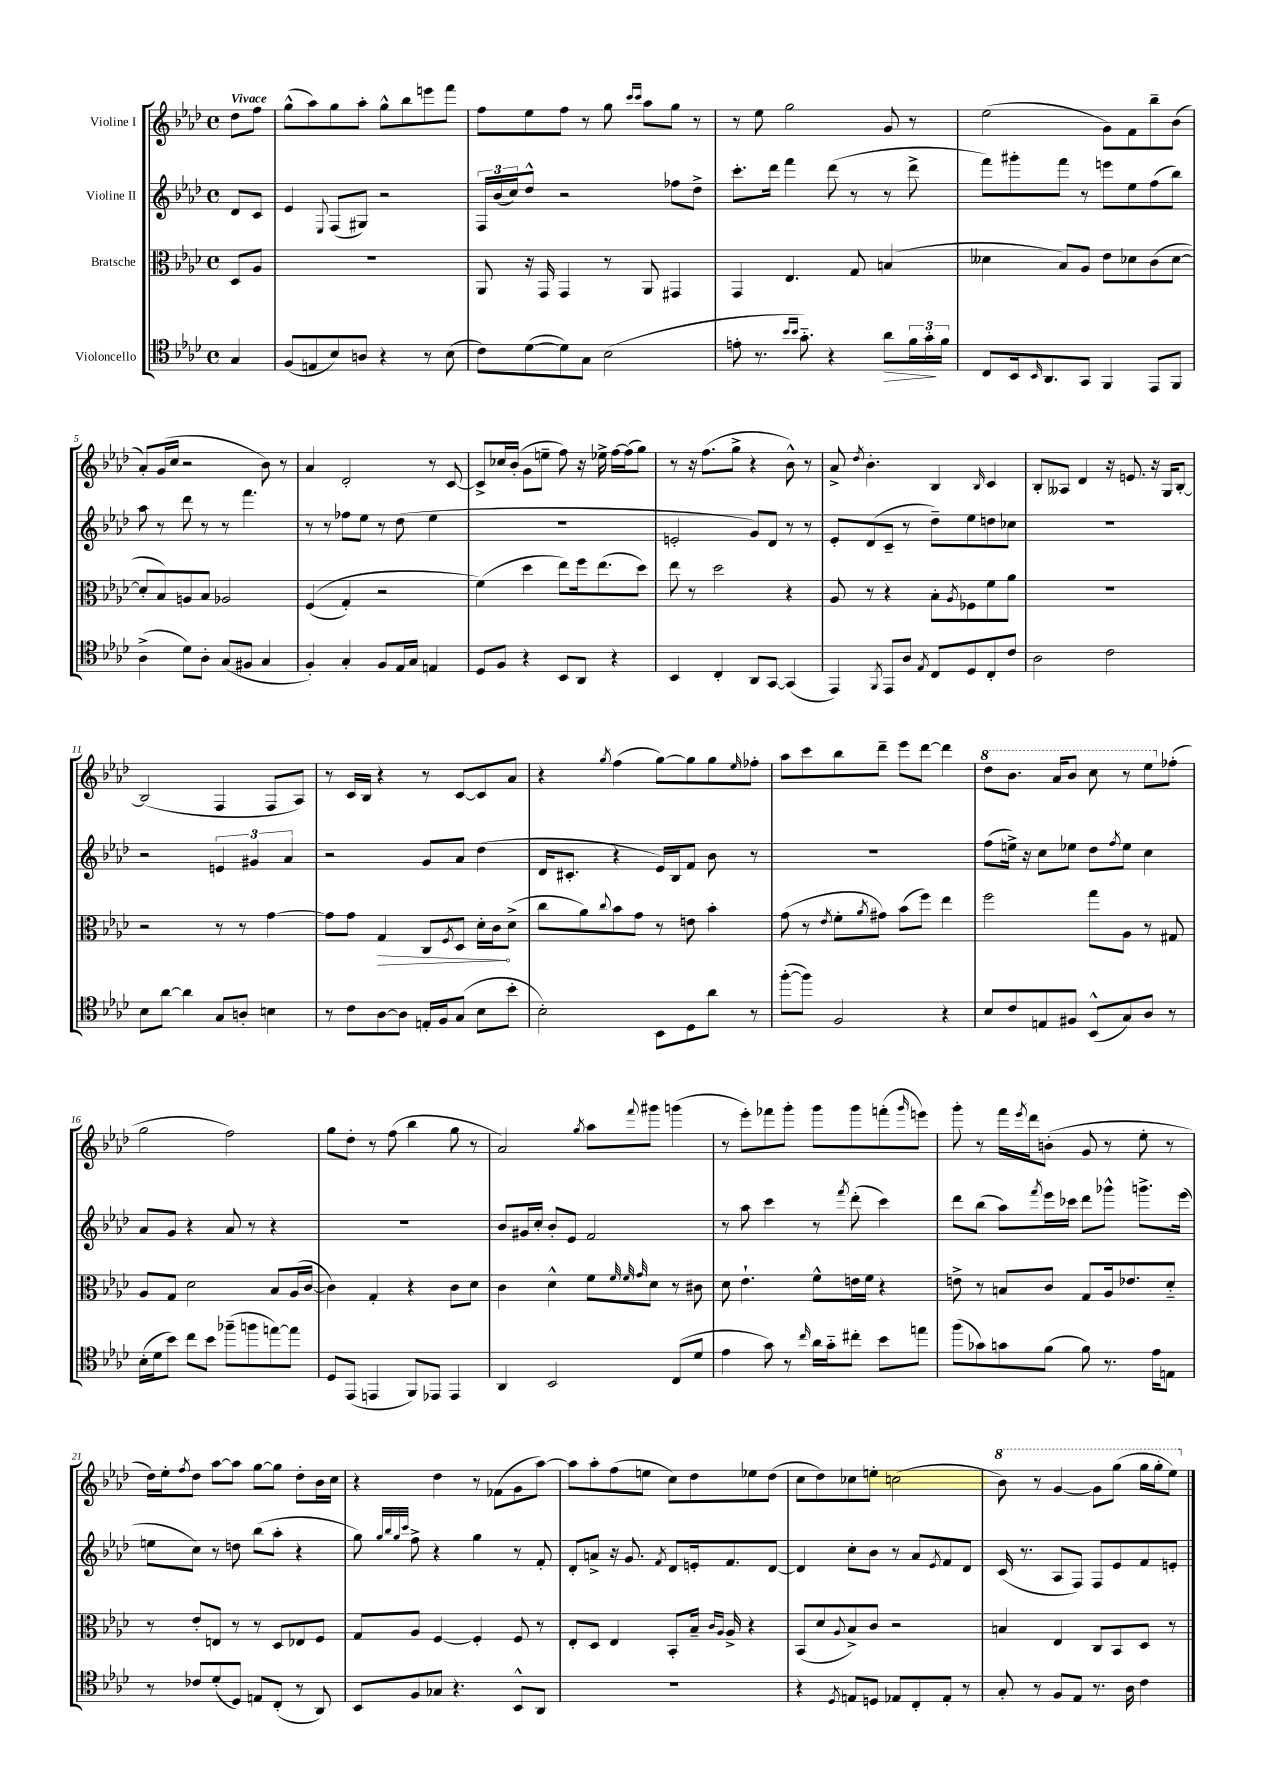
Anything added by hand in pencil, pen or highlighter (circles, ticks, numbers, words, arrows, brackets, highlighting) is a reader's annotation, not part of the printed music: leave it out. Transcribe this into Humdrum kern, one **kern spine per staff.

**kern	**kern	**kern	**kern
*staff4	*staff3	*staff2	*staff1
*clefC4	*clefC3	*clefG2	*clefG2
*k[b-e-a-d-]	*k[b-e-a-d-]	*k[b-e-a-d-]	*k[b-e-a-d-]
*M4/4	*M4/4	*M4/4	*M4/4
*met(c)	*met(c)	*met(c)	*met(c)
4G	8D-	8d-	8dd-
.	8A-	8c	8ff
=	=	=	=
(8F	1r	4e-	(8gg^^
8E	.	.	8aa-)
.	.	8qqE-	.
8B-)	.	(8F	8gg
8A	.	8G#)	8aa-'
4r	.	2r	8gg^^
.	.	.	8bb-
8r	.	.	8eee
(8B-	.	.	8fff
=	=	=	=
8c)	8AA-	24F	8ff
.	.	(24b-	.
.	.	24cc)	.
([8d-	16r	8dd-^^	8ee-
.	16GG	.	.
8d-])	4GG	2r	8ff
8G	.	.	8r
(2B-	8r	.	8gg
.	.	.	16qqccc
.	.	.	16qqccc
.	8AA-	.	8aa-
.	4GG#	8ff-	8gg
.	.	8dd-^	8r
=	=	=	=
8e'	4GG	8.ccc'	8r
8.r	.	.	8ee-
.	.	16ddd-	.
.	4.E-	4fff	2gg
16qqb-	.	.	.
16qqb-	.	.	.
8.g'~)	.	.	.
4r	.	(8ddd-	.
.	8G	8r	.
8a-	(4B	8r	8g
24f	.	8ddd-^	8r
24g'	.	.	.
24f	.	.	.
=	=	=	=
8C	4d--	8fff)	(2ee-
16BB-	.	8ggg#'	.
16qqBB-	.	.	.
8.AA-	.	.	.
.	8B-)	8fff	.
8GG	8A-	8r	.
4FF	8e-	8eee	8g)
.	8d-	8ee-	8f
8EE-	(8c	(8ff	8bb-~
8FF	[8d-	8bb-)	(8b-
=	=	=	=
(4A-^	8d-']	8aa-	8a-')
.	8B-)	8r	(16g
.	.	.	16cc
8d-)	8A	8ddd-	2r
8A-'	8B-	8r	.
(8G	2A-	8r	.
8F#	.	4.fff	.
4G	.	.	8b-)
.	.	.	8r
=	=	=	=
4F')	&((4F	8r	4a-
.	.	8r	.
4G'	4G')	8ff-	2d-'
.	.	8ee-	.
8F	2r	8r	.
16E-	.	(8dd-	.
16G	.	.	.
4E	.	4ee-	8r
.	.	.	[8c
=	=	=	=
8D-	(4f&)	1r	8c^]
8F	.	.	16cc-
.	.	.	(16b-'
4r	4dd-	.	8g
.	.	.	8ee~
8BB-	8ee-)	.	8ff)
8AA-	16ff	.	16r
.	(8.ee-	.	16ee-^
4r	.	.	[16ff
.	.	.	(16ff]
.	8dd-)	.	8gg)
=	=	=	=
4BB-	8ee-	2e'	8r
.	8r	.	16r
.	.	.	(8.ff
4C'	2dd-	.	.
.	.	.	8gg^
8AA-	.	8g)	4r
[8GG	.	8d-	.
(4GG]	4r	8r	8b-^^)
.	.	8r	8r
=	=	=	=
4EE-)	8A-	8e-'	8a-^
.	.	.	8qdd-
.	8r	(8d-	4.b-'
8qFF	.	.	.
8EE-	4r	8c~	.
8A-	.	8r	.
8qE-	.	.	.
8C	8B-'	8dd-~)	4B-
.	8qA-	.	.
8D-	8F-	8ee-	.
.	.	.	16qqB-
8C'	8f	8dd	4c
8c	8a-	8cc-	.
=	=	=	=
2A-	1r	1r	8B-'
.	.	.	8A--
.	.	.	4d-
2c	.	.	16r
.	.	.	8.e
.	.	.	16r
.	.	.	16G
.	.	.	[8B-'
=	=	=	=
8B-	2r	2r	(2B-]
[8a-	.	.	.
4a-]	.	.	.
8G	8r	6e	4F
8A'	8r	.	.
.	.	6g#	.
4B	[4g	.	8F
.	.	6a-	.
.	.	.	8A-)
=	=	=	=
8r	8g]	2r	8r
8c	8g	.	16c
.	.	.	16B-
[8A-	4G	.	4r
8A-]	.	.	.
16E'	8C	8g	8r
16F	.	.	.
.	8qF	.	.
(8G	8D-	8a-	[8c
8B-	16d-'	(4dd-	8c]
.	16c	.	.
8b-'	(8d-^	.	8a-
=	=	=	=
2B-')	8cc	16d-	4r
.	.	8.c#'	.
.	8a-)	.	.
.	8qqcc	.	8qgg
.	8b-	4r	(4ff
.	8g	.	.
8BB-	8r	16e-)	[8gg)
.	.	16B-	.
8D-	8e	8f	8gg]
8a-	4b-'	8b-	8gg
.	.	.	16qqee-
8r	.	8r	8ff-'
=	=	=	=
([8ff'	(8g	1r	8aa-
8ff])	8r	.	8ccc
.	8qe-	.	.
2F	8f'	.	8bb-
.	8qa-	.	.
.	8g#)	.	8ddd-~
.	(8b-	.	8eee-
.	8ff)	.	[8ddd-
4r	4ee-	.	4ddd-]
=	=	=	=
8B-	2ff	(8ff	8ddd-
8c	.	16ee^)	8.bb-
.	.	16r	.
8E	.	8cc	.
.	.	.	16aa-
8F#	.	8ee-	8bb-
(8BB-^^	8gg	8dd-	8ccc
.	.	8qff	.
8G)	8A-	8ee-	8r
8A-	8r	4cc	8eee-
8r	8G#	.	(8ff-'
=	=	=	=
(16B-'	8A-	8a-	2gg
16d-	.	.	.
8b-)	8G	8g	.
8cc	2d-	4r	.
8b-	.	.	.
(8ff-~	.	8a-	2ff)
8ff	.	8r	.
[8ee)	8B-	4r	.
8ee]	(16A-	.	.
.	[16c	.	.
=	=	=	=
8D-	4c])	1r	8gg
(8EE-	.	.	8dd-'
4EE	4G'	.	8r
.	.	.	(8ff
8FF)	4r	.	4bb-
8EE-	.	.	.
4EE-	8c	.	8gg
.	8d-	.	8r
=	=	=	=
4AA-	4c	8b-	2a-)
.	.	16g#	.
.	.	16cc'	.
2BB-	4d-^^	8b-'	.
.	.	8e-	.
.	.	.	8qgg
.	8f	2f	8aa-
.	32qqf	.	.
.	32qqf	.	.
.	32qqg	.	8qqfff
.	8d-	.	8ggg#
(8C	8r	.	(4ggg
8d-	8c#	.	.
=	=	=	=
4e-	8d-	8r	8r
.	4.e-`	8aa-	8eee-')
8g)	.	4ccc	8fff-
8r	.	.	8ggg'
16qqcc	.	.	.
16a-	8f^^	8r	8ggg
16g'~	.	.	.
.	.	8qfff	.
8cc#'	16e	(8ddd-'	8ggg
.	16f	.	.
8b-	4r	4ccc)	(8fff'
.	.	.	16qqggg
8ee	.	.	8eee)
=	=	=	=
(8ff	8e^	8ddd-	8ggg'
8g-)	8r	(8bb-	8r
8g	8B	8aa-)	16fff
.	.	.	8qeee-
.	.	.	16ddd-
.	.	8qfff	.
(8f	8c	16eee-	(8b'
.	.	16ccc-	.
8f)	8G	8ddd-	8g
8.r	16A-	8ggg-^^	8r
.	8.e-	.	.
.	.	8.ggg^	8ee-'
16e-	.	.	.
8E	8d-'~	.	8r
.	.	(16eee-	.
=	=	=	=
8r	8r	8ee	16dd-)
.	.	.	16ee-'
.	.	.	8qff
8c-	8e-'	8cc)	8dd-
(8d-'	8E	8r	[8aa-
8D-)	8r	8dd	8aa-]
8E	8r	(8bb-	[8gg
(8C'	8D-	8aa-'	8gg]
8r	8E-	4r	8dd-'
8AA-)	8F	.	16b-
.	.	.	16cc
=	=	=	=
8BB-	8G	8gg)	4r
.	.	32qqgg	.
.	.	32qqbb-	.
.	.	32qqgg	.
.	.	32qqccc	.
8F	8A-	8ff^	.
8G-	[4F	4r	4dd-
4.r	.	.	.
.	4F']	4gg	8r
.	.	.	(8f-
8BB-^^	8F	8r	8g
8AA-	8r	8f'	[8aa-)
=	=	=	=
1r	8E-'	8d-'	8aa-]
.	8D-	8a^	8aa-'
.	4E-	16r	(8ff
.	.	8.g	.
.	.	.	8ee
.	.	8qf	.
.	8BB-'	8d-	8cc)
.	16B-~	16e'	8dd-
.	16qqc	.	.
.	16qqA-	.	.
.	16A-^	8.f	.
.	4r	.	8ee-
.	.	[8d-	(8dd-
=	=	=	=
4r	(8BB-	4d-]	8cc
.	8d-	.	8dd-)
8qD-	8qqA-	.	.
8E	8B-^)	8cc'	8cc-
8D	8c	8b-	8ee'
8E-	2r	8r	(2cc
8C'	.	8a-	.
.	.	8qe-	.
8E-'	.	8f	.
8r	.	8d-	.
=	=	=	=
8G'	4B	(16c	8bb-)
.	.	8.r	.
8r	.	.	8r
8F	4E-	8A-	[4gg
8E-	.	8F)	.
8.r	8C	8F	8gg]
.	8BB-	8e-	(8ggg
16A-	.	.	.
4c	8D-	8f	16ggg
.	.	.	16ggg'
.	8r	8e'	8eee-)
==	==	==	==
*-	*-	*-	*-
